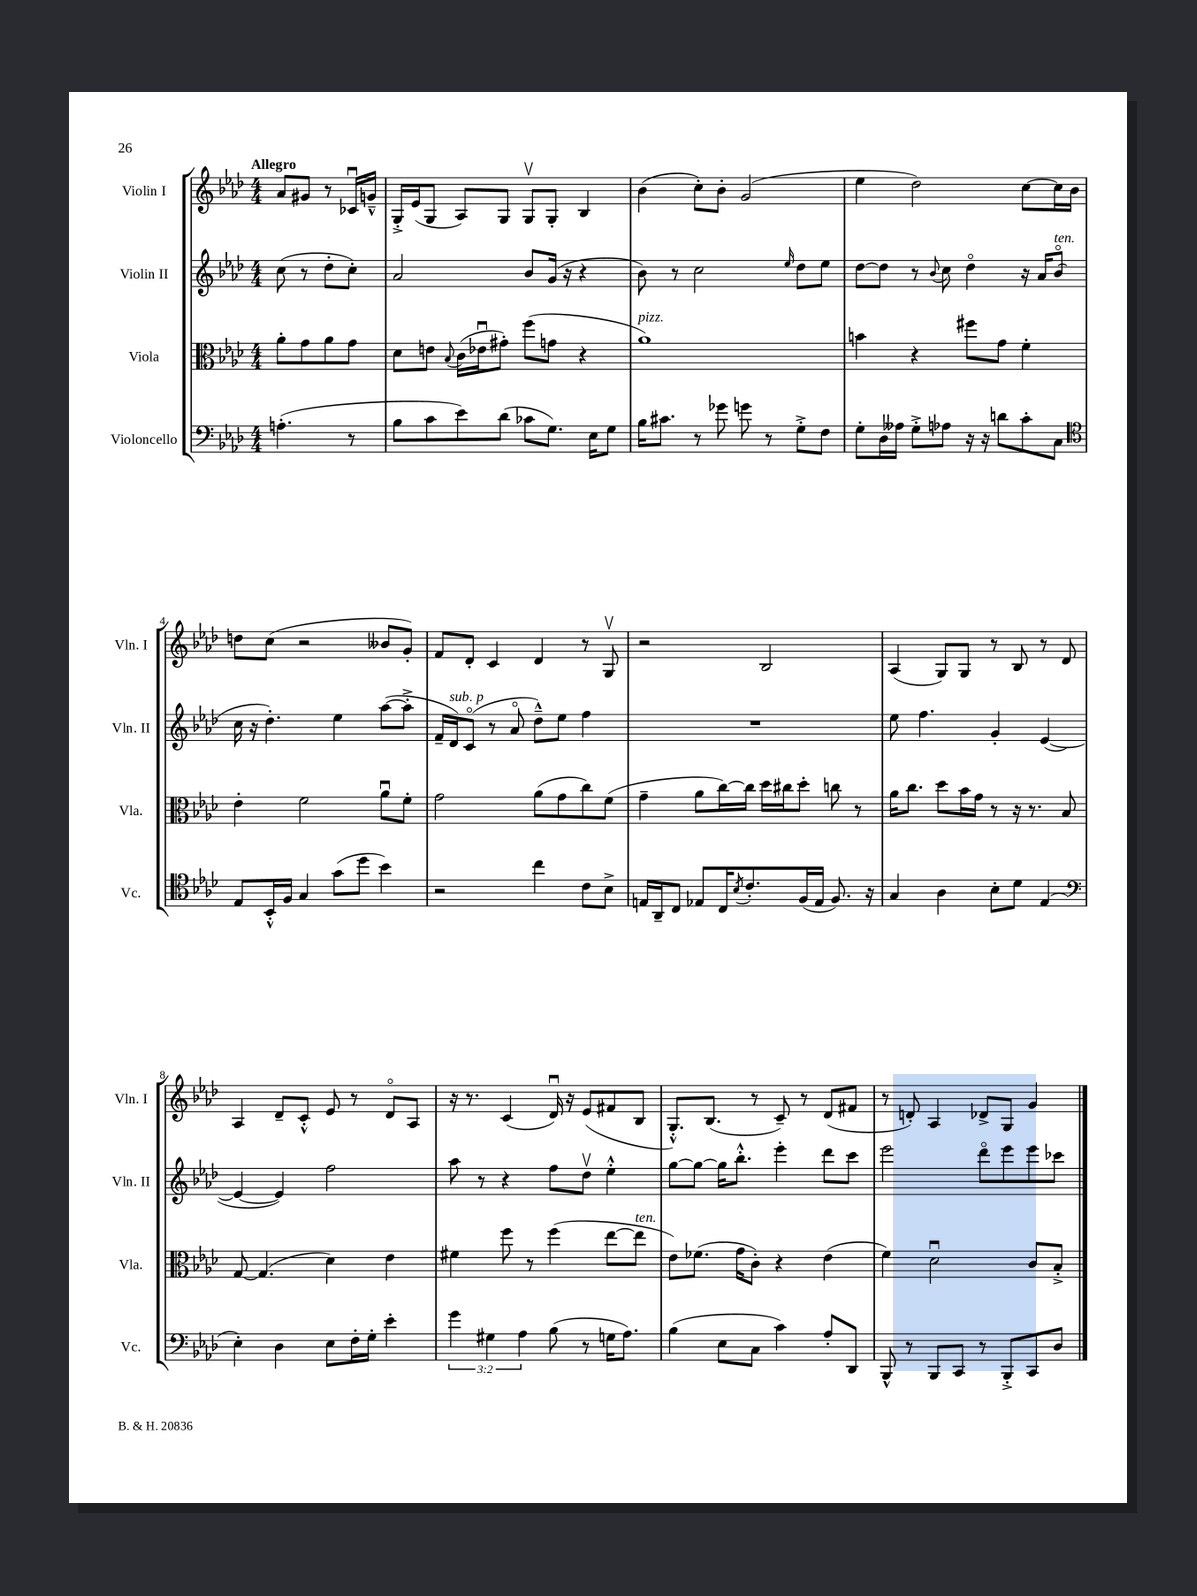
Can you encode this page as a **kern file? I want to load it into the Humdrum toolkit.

**kern	**kern	**kern	**kern
*staff4	*staff3	*staff2	*staff1
*clefF4	*clefC3	*clefG2	*clefG2
*k[b-e-a-d-]	*k[b-e-a-d-]	*k[b-e-a-d-]	*k[b-e-a-d-]
*M4/4	*M4/4	*M4/4	*M4/4
(4.A'	8a-'	(8cc	8a-
.	8g	8r	8g#
.	8a-	8dd-'	8r
8r	8g	8cc')	16c-u
.	.	.	16g~^^
=	=	=	=
8B-	8d-	2a-	16G'^
.	.	.	(16e-
8c	8e	.	8G
.	8qqB-	.	.
8e-)	(16c	.	8A-)
.	16e-u	.	.
(8d-	8g#')	.	8G
8c-	(8ff	8b-	8Gv
8.G)	8g	(16g	8G'
.	.	16r	.
.	4r	4r	4B-
16E-	.	.	.
8G	.	.	.
=	=	=	=
16B-	1a-)	8b-)	(4b-
8.c#	.	.	.
.	.	8r	.
8r	.	2cc	8cc')
8g-	.	.	8b-'
8g	.	.	(2g
8r	.	.	.
.	.	16qqee-	.
8G'^	.	8dd-	.
8F	.	8ee-	.
=	=	=	=
8G'	4b	[8dd-	4ee-
16D-	.	8dd-]	.
16A--	.	.	.
8G'^	4r	8r	2dd-)
.	.	8qqb-	.
8A-	.	8cc	.
16r	8ff#	4dd-o	.
16r	.	.	.
8d	8g	.	.
8c'	4f'	16r	[8cc
.	.	16a-	.
8C	.	(8b-o	16cc]
.	.	.	16b-
=	=	=	=
*clefC4	*	*	*
8E-	4e-'	16cc	8dd
.	.	16r	.
16BB-'^^	.	4.dd-')	(8cc
16F	.	.	.
4G	2f	.	2r
(8g	.	4ee-	.
8dd-	.	.	.
4b-)	8a-u	([8aa-	8b--
.	8f'	8aa-'^]	8g')
=	=	=	=
2r	2g	16f~	8f
.	.	16d-)	.
.	.	(8co	8d-'
.	.	8r	4c
.	.	8a-o	.
4cc	(8a-	8dd-~^^)	4d-
.	8g	8ee-	.
8c	8cc)	4ff	8r
8B-^	(8f	.	8Gv
=	=	=	=
16E	4g~	1r	2r
16AA-~	.	.	.
8C	.	.	.
8E-	8a-	.	.
16C	[16cc)	.	.
8qB-	.	.	.
8.c'	16cc]	.	.
.	16dd-	.	2B-
.	16cc#	.	.
(16F	8dd-'	.	.
16E-	.	.	.
8.F)	8cc	.	.
.	8r	.	.
16r	.	.	.
=	=	=	=
4G	16a-	8ee-	(4A-
.	8.cc	.	.
.	.	4.ff	.
4A-	8dd-	.	8G)
.	16b-	.	8G
.	16g	.	.
8B-'	8r	4g'	8r
8d-	16r	.	8B-
.	8.r	.	.
(4E-	.	([4e-	8r
.	8B-	.	8d-
=	=	=	=
*clefF4	*	*	*
4E-')	[8G	4e-_	4A-
.	(4.G]	.	.
4D-	.	4e-])	8d-~
.	.	.	8c'^^
8E-	4d-)	2ff	8e-
16F'	.	.	8r
16G'	.	.	.
4e-'	4e-	.	8d-o
.	.	.	8A-
=	=	=	=
6g	4f#	8aa-	16r
.	.	.	8.r
.	.	8r	.
6G#	.	.	.
.	8ff	4r	(4c
6A-	.	.	.
.	8r	.	.
(8B-	(4ff	8ff	16d-u)
.	.	.	16r
8r	.	8dd-v	(8e-
16G	[8ee-	4ee-'^^	8f#
8.A-)	.	.	.
.	8ee-]	.	8B-
=	=	=	=
(4B-	8e-)	[8gg	8.G'^^)
.	(8.f-	8gg_	.
.	.	.	(8.B-
8E-	.	16gg]	.
.	16g	8.bb-'^^	.
8C	8c')	.	8r
4c)	4r	4eee-'	8c~)
.	.	.	8r
8A-'	(4e-	8ddd-	(8d-
8DD-	.	8ccc	8f#
=	=	=	=
8BBB-^^	4f)	2eee-	8r
8r	.	.	8d')
8BBB-	2d-u	.	4A-
8CC	.	.	.
8r	.	8ddd-o	8d-^
8BBB-'^	.	8eee-	8G
8CC	8c	8eee-	4g
8D-	8B-'^	8ccc-	.
==	==	==	==
*-	*-	*-	*-
